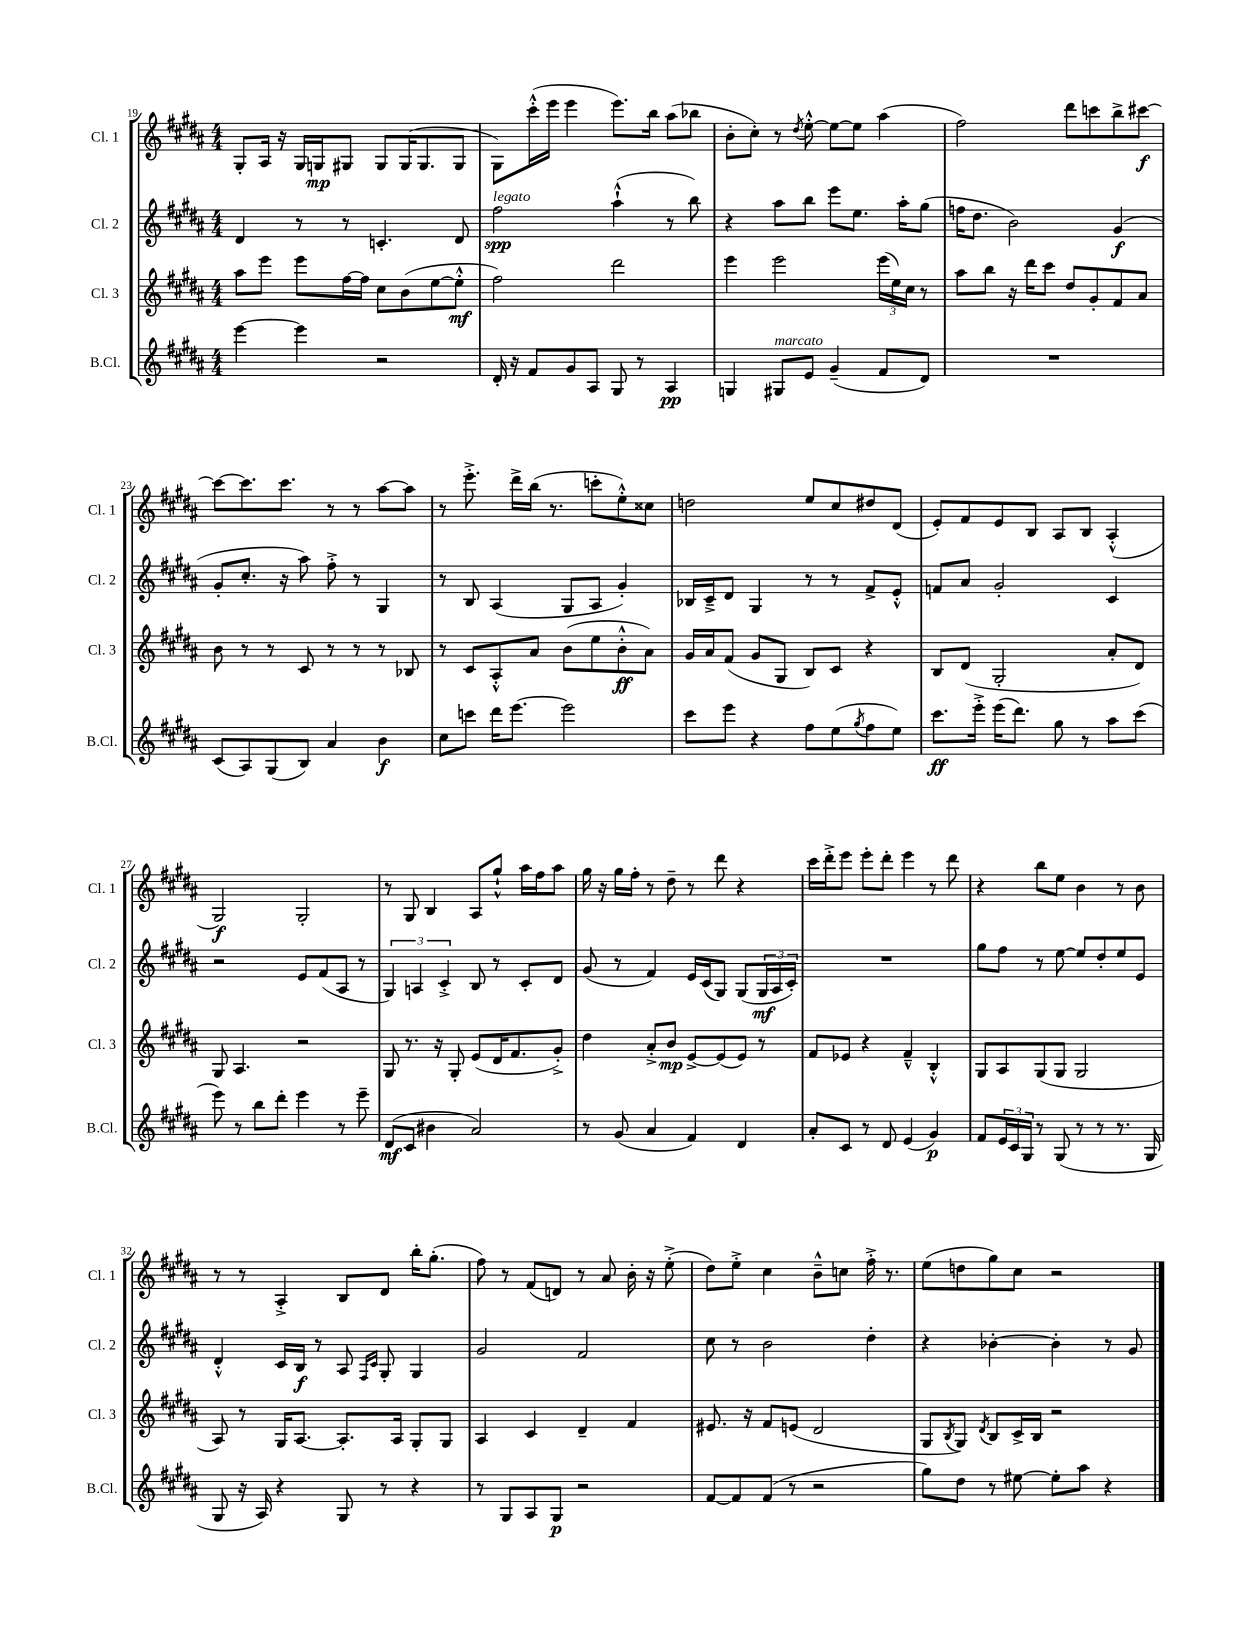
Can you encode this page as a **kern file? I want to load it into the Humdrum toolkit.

**kern	**kern	**kern	**kern
*staff4	*staff3	*staff2	*staff1
*clefG2	*clefG2	*clefG2	*clefG2
*k[f#c#g#d#a#]	*k[f#c#g#d#a#]	*k[f#c#g#d#a#]	*k[f#c#g#d#a#]
*M4/4	*M4/4	*M4/4	*M4/4
[4eee	8aa#	4d#	8G#'
.	8eee	.	16A#
.	.	.	16r
4eee]	8eee	8r	16G#
.	.	.	16G
.	[16ff#	8r	8G#
.	16ff#]	.	.
2r	8cc#	4.c'	8G#
.	(8b	.	(16G#
.	.	.	8.G#
.	[8ee	.	.
.	8ee'^^]	8d#	8G#
=	=	=	=
16d#'	2ff#)	2ff#	8G#)
16r	.	.	.
8f#	.	.	(16ccc#'^^
.	.	.	16eee
8g#	.	.	4eee
8A#	.	.	.
8G#	2ddd#	(4aa#`^^	8.eee)
8r	.	.	.
.	.	.	16bb
4A#	.	8r	(8aa#
.	.	8bb)	8bb-
=	=	=	=
4G	4eee	4r	8b'
.	.	.	8cc#')
8G#	2eee	8aa#	8r
.	.	.	8qdd#
8e	.	8bb	[8ee'^^
(4g#~	.	8eee	8ee_
.	.	8.ee	8ee]
8f#	(24eee	.	(4aa#
.	24ee)	.	.
.	.	16aa#'	.
.	24cc#	.	.
8d#)	8r	(8gg#	.
=	=	=	=
1r	8aa#	16ff	2ff#)
.	.	8.dd#	.
.	8bb	.	.
.	16r	2b)	.
.	16ddd#	.	.
.	8ccc#	.	.
.	8dd#	.	8ddd#
.	8g#'	.	8ccc
.	8f#	(4g#	8bb^
.	8a#	.	[8ccc#
=	=	=	=
(8c#	8b	8g#'	8ccc#_
8A#)	8r	8.cc#'	8.ccc#]
(8G#	8r	.	.
.	.	16r	8.ccc#
8B)	8c#	8aa#)	.
4a#	8r	8ff#'^	8r
.	8r	8r	8r
4b	8r	4G#	[8aa#
.	8B-	.	8aa#]
=	=	=	=
8cc#	8r	8r	8r
8ccc	8c#	8B	8.eee'^
16ddd#	8A#'^^	(4A#	.
[8.eee	.	.	16ddd#^
.	8a#	.	(16bb
.	.	.	8.r
2eee]	(8b	8G#	.
.	8ee	8A#	8ccc'
.	8b'^^	4g#')	8ee'^^)
.	8a#)	.	8cc##
=	=	=	=
8ccc#	16g#	16B-	2dd
.	16a#	16c#~^	.
8eee	(8f#	8d#	.
4r	8g#	4G#	.
.	8G#	.	.
8ff#	8B)	8r	8ee
(8ee	8c#	8r	8cc#
8qgg#	.	.	.
8ff#	4r	8f#^	8dd#
8ee)	.	8e'^^	(8d#
=	=	=	=
8.ccc#	8B	8f	8e')
.	(8d#	8a#	8f#
16eee'^	.	.	.
(16eee	2G#'	2g#'	8e
8.ddd#)	.	.	.
.	.	.	8B
8gg#	.	.	8A#
8r	.	.	8B
8aa#	8a#'	4c#	(4A#'^^
(8ccc#	8d#)	.	.
=	=	=	=
8eee)	8G#	2r	2G#)
8r	4.A#	.	.
8bb	.	.	.
8ddd#'	.	.	.
4eee	2r	8e	2G#'
.	.	(8f#	.
8r	.	8A#	.
8eee~	.	8r	.
=	=	=	=
(8d#	8G#	6G#)	8r
8c#	8.r	.	8G#
.	.	6A	.
4b#	.	.	4B
.	16r	.	.
.	.	6c#'^	.
.	8G#'	.	.
2a#)	(8e	8B	8A#
.	16d#	8r	8gg#`^^
.	8.f#	.	.
.	.	8c#'	16aa#
.	.	.	16ff#
.	8g#'^)	8d#	8aa#
=	=	=	=
8r	4dd#	(8g#	16gg#
.	.	.	16r
(8g#	.	8r	16gg#
.	.	.	16ff#'
4a#	8a#'^	4f#)	8r
.	8b	.	8dd#~
4f#)	[8e^	16e	8r
.	.	(16c#	.
.	(8e]	8G#)	8ddd#
4d#	8e)	(8G#	4r
.	8r	24G#	.
.	.	24A#	.
.	.	24c#')	.
=	=	=	=
8a#'	8f#	1r	16ccc#
.	.	.	16ddd#'^
8c#	8e-	.	8eee
8r	4r	.	8eee'
8d#	.	.	8ddd#'
(4e	4f#~^^	.	4eee
4g#)	4B'^^	.	8r
.	.	.	8ddd#
=	=	=	=
8f#	8G#	8gg#	4r
24e	8A#	8ff#	.
24c#	.	.	.
24G#	.	.	.
8r	(8G#	8r	8bb
(8G#	8G#	[8ee	8ee
8r	2G#	8ee]	4b
8r	.	8dd#'	.
8.r	.	8ee	8r
.	.	8e	8b
16G#	.	.	.
=	=	=	=
8G#	8A#)	4d#'^^	8r
16r	8r	.	8r
16A#)	.	.	.
4r	16G#	16c#	4A#'^
.	[8.A#	16B	.
.	.	8r	.
8G#	8.A#']	8A#	8B
.	.	16qqF#	.
.	.	16qqc#	.
8r	.	8G#'	8d#
.	16A#	.	.
4r	8G#'	4G#	16bb'
.	.	.	(8.gg#'
.	8G#	.	.
=	=	=	=
8r	4A#	2g#	8ff#)
8G#	.	.	8r
8A#	4c#	.	(8f#
8G#	.	.	8d)
2r	4d#~	2f#	8r
.	.	.	8a#
.	4f#	.	16b'
.	.	.	16r
.	.	.	(8ee'^
=	=	=	=
[8f#	8.e#	8cc#	8dd#)
8f#]	.	8r	8ee'^
.	16r	.	.
(8f#	8f#	2b	4cc#
8r	(8e	.	.
2r	2d#	.	8b~^^
.	.	.	8cc
.	.	4dd#'	16ff#'^
.	.	.	8.r
=	=	=	=
8gg#)	8G#	4r	(8ee
.	8qB	.	.
8dd#	8G#)	.	8dd
.	8qd#	.	.
8r	8B	[4b-'	8gg#)
[8ee#	16c#^	.	8cc#
.	16B	.	.
8ee#']	2r	4b-']	2r
8aa#	.	.	.
4r	.	8r	.
.	.	8g#	.
==	==	==	==
*-	*-	*-	*-
